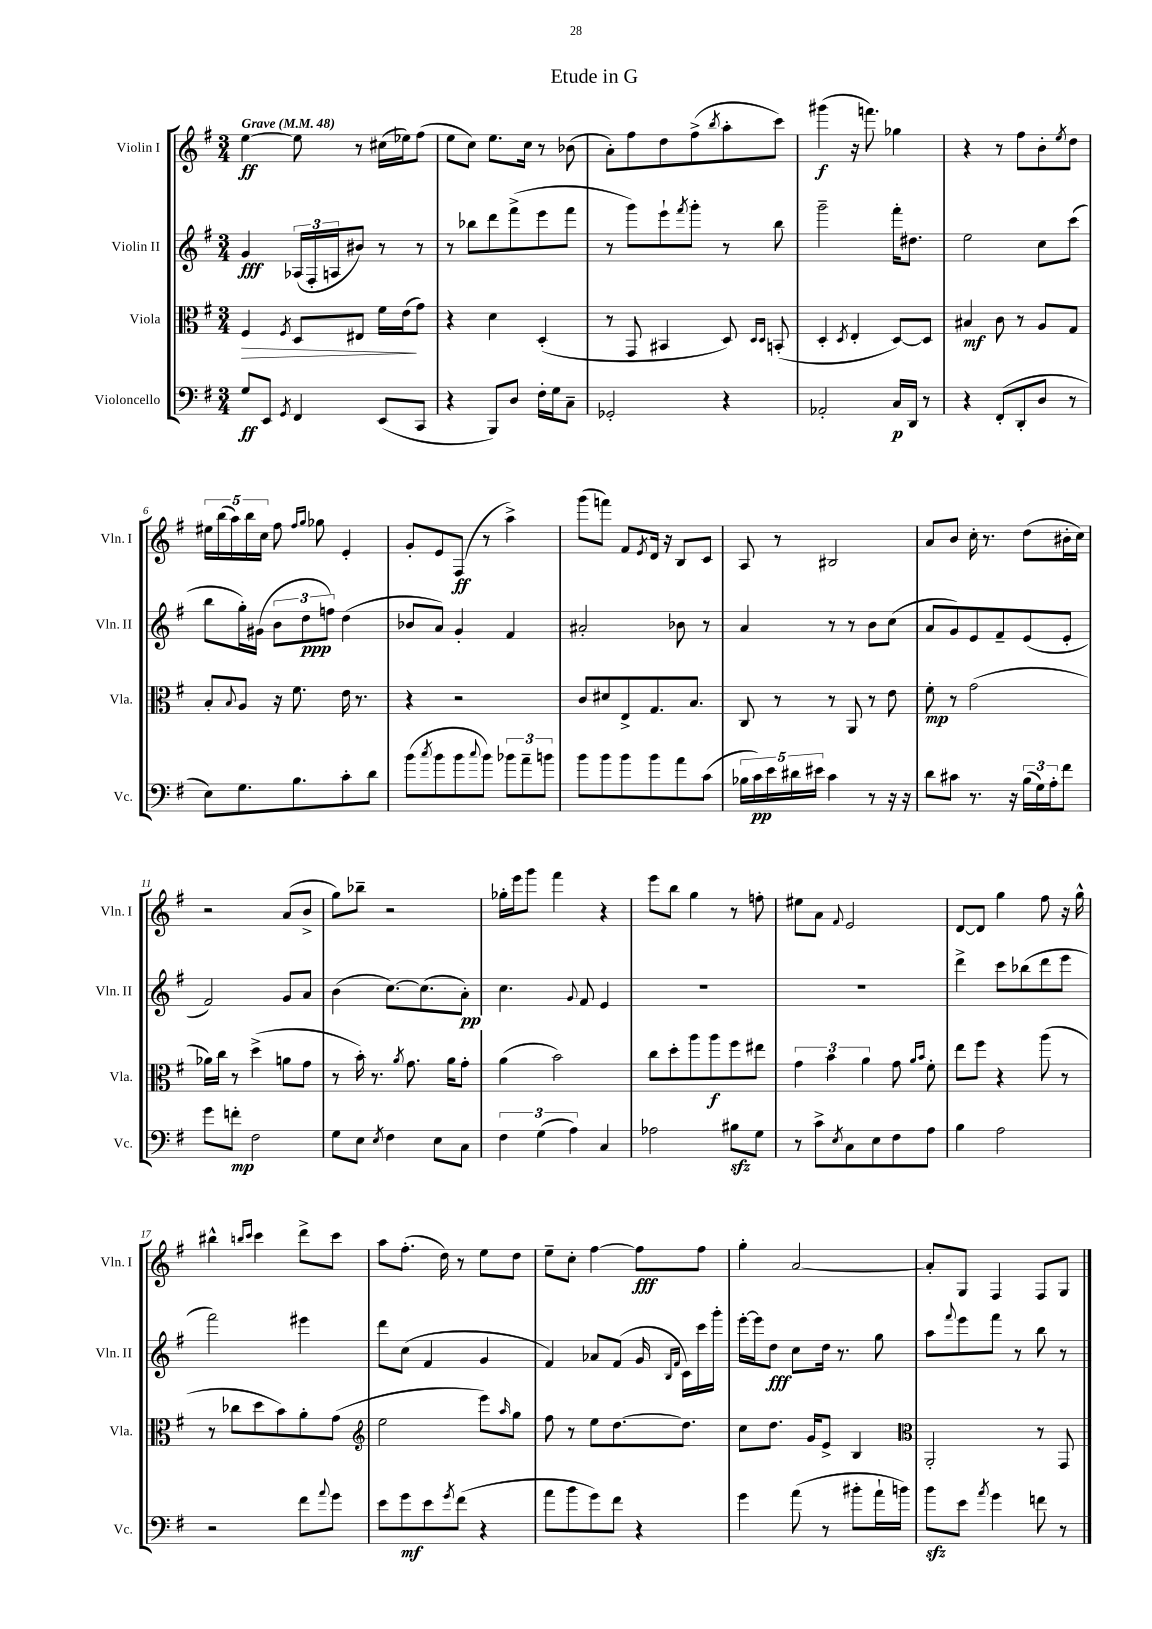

**kern	**kern	**kern	**kern
*staff4	*staff3	*staff2	*staff1
*clefF4	*clefC3	*clefG2	*clefG2
*k[f#]	*k[f#]	*k[f#]	*k[f#]
*M3/4	*M3/4	*M3/4	*M3/4
*MM48	*MM48	*MM48	*MM48
8G	4F#	4g	[4ee
8EE	.	.	.
8qGG	8qF#	.	.
4FF#	8D	(24A-	8ee]
.	.	24F#'	.
.	.	24A	.
.	8E#	8b#)	8r
(8EE	16f#	8r	(16cc#
.	(16e	.	16ee-)
8CC	8g)	8r	(8ff#
=	=	=	=
4r	4r	8r	8ee
.	.	8bb-	8cc)
8BBB)	4d	8ddd	8.ee
8D	.	(8fff#^	.
.	.	.	16cc
16F#'	(4D'	8eee	8r
16G	.	.	.
8C~	.	8fff#	(8b-
=	=	=	=
2GG-'	8r	8r	8a')
.	8GG	8ggg)	8ff#
.	4BB#	8eee`	8dd
.	.	8qfff#	.
.	.	8ggg'	(8ff#^
.	.	.	8qbb
4r	8D)	8r	8aa'
.	16qqD	.	.
.	16qqD	.	.
.	(8BB'	8bb	8ccc)
=	=	=	=
2AA-'	4D'	2ggg~	(4ggg#
.	8qD	.	.
.	4E'	.	16r
.	.	.	8.fff)
16C	[8D)	16fff#'	4gg-
16DD	.	8.dd#	.
8r	8D]	.	.
=	=	=	=
4r	4B#	2ee	4r
(8FF#'	8c	.	8r
8DD'	8r	.	8ff#
8D	8A	8cc	8b'
.	.	.	8qee
8r	8G	(8ccc	8dd
=	=	=	=
8E)	8B'	8bb	20ee#
.	.	.	(20bb
.	.	.	20aa)
.	8qqB	.	.
8.G	8A	16gg')	.
.	.	.	20bb
.	.	(16g#	.
.	.	.	20cc
.	16r	12b	8ff#
8.B	8.f#	.	.
.	.	12dd	.
.	.	.	16qqff#
.	.	.	16qqgg
.	.	.	8gg-
.	.	12ff)	.
8c'	16e	(4dd	4e'
.	8.r	.	.
8d	.	.	.
=	=	=	=
(8b	4r	8b-	8g'
8qcc	.	.	.
8b	.	8a)	8e
8b	2r	4g'	(8F#
8qqcc	.	.	.
8b)	.	.	8r
12b-	.	4f#	4aa^)
12a~	.	.	.
12b	.	.	.
=	=	=	=
8b	8c	2a#'	(8ggg
8b	8d#	.	8fff)
8b	8E^	.	8f#
.	.	.	8qe
8b	8.G	.	16d
.	.	.	16r
8a	.	8b-	8B
.	8.B	.	.
(8c	.	8r	8c
=	=	=	=
20B-	8C	4a	8A
20c)	.	.	.
20e	.	.	.
.	8r	.	8r
20d#	.	.	.
20e#	.	.	.
4c	8r	8r	2B#
.	8AA	8r	.
8r	8r	8b	.
16r	8e	(8cc	.
16r	.	.	.
=	=	=	=
8d	8f#'	8a	8a
8c#	8r	8g)	8b
8.r	(2g	8e	16cc'
.	.	.	8.r
.	.	8f#~	.
16r	.	.	.
(24B	.	(8e	(8dd
24G)	.	.	.
24A'	.	.	.
8f#	.	8e'	16b#'
.	.	.	16cc)
=	=	=	=
8g	16a-)	2f#)	2r
.	16cc	.	.
8f'	8r	.	.
2F#	(4dd^	.	.
.	8a	8g	(8a
.	8g	8a	8b^
=	=	=	=
8G	8r	(4b	8gg)
8E	16b')	.	8bb-~
.	8.r	.	.
8qE	.	.	.
4F#	.	[8.cc)	2r
.	8qa	.	.
.	8.g	.	.
.	.	(8.cc]	.
8E	.	.	.
.	16a	.	.
8C	8g'	8a')	.
=	=	=	=
6F#	(4a	4.cc	16gg-'
.	.	.	16eee
.	.	.	8ggg
(6G	.	.	.
.	2b)	.	4fff#
6A)	.	.	.
.	.	8qqg	.
.	.	8f#	.
4C	.	4e	4r
=	=	=	=
2A-	8cc	2.r	8eee
.	8dd'	.	8bb
.	8aa	.	4gg
.	8aa	.	.
8B#	8ff#	.	8r
8G	8ee#	.	8ff'
=	=	=	=
8r	6g	2.r	8ee#
8c^	.	.	8a
.	6b	.	.
8qE	.	.	8qqf#
8C	.	.	2e
.	6a	.	.
8E	.	.	.
8F#	8g	.	.
.	16qqa	.	.
.	16qqb	.	.
8A	8f#'	.	.
=	=	=	=
4B	8ee	4ddd^	[8d
.	8ff#	.	8d]
2A	4r	8ccc	4gg
.	.	(8bb-	.
.	(8aa	8ddd	8ff#
.	8r	8eee	16r
.	.	.	16gg^^
=	=	=	=
2r	8r	2fff#)	4bb#^^
.	8cc-	.	.
.	.	.	16qqbb
.	.	.	16qqccc
.	8dd	.	4ccc
.	8b)	.	.
8f#	8a'	4eee#	8ddd^
8qqa	.	.	.
8g	(8g	.	8ccc
=	=	=	=
*	*clefG2	*	*
8e	2ee	8ddd	8aa
8g	.	(8cc	(8.ff#'
8e	.	4f#	.
.	.	.	16dd)
8qg	.	.	.
(8f#	.	.	8r
4r	8eee)	4g	8ee
.	16qqaa	.	.
.	8gg	.	8dd
=	=	=	=
8a	8ff#	4f#)	8ee~
8b	8r	.	8cc'
8g)	8ee	8a-	[4ff#
8f#	[8.dd	(8f#	.
4r	.	16g	8ff#]
.	.	16qqB	.
.	.	16qqf#	.
.	8.dd]	16c)	.
.	.	16ccc	8ff#
.	.	16ggg'	.
=	=	=	=
4g	8cc	[16eee'	4gg'
.	.	16eee]	.
.	8.dd	8dd	.
(8a	.	8cc	[2a
.	16g	.	.
8r	8e^	16dd	.
.	.	8.r	.
8b#'	4B	.	.
16a`	.	8gg	.
16b)	.	.	.
=	=	=	=
*	*clefC3	*	*
8b	2AA'	8aa	8a']
.	.	8qqfff#	.
8e	.	8eee	8G
8qa	.	.	.
4g	.	8fff#	4F#
.	.	8r	.
8f	8r	8bb	8F#
8r	8GG	8r	8G
==	==	==	==
*-	*-	*-	*-
